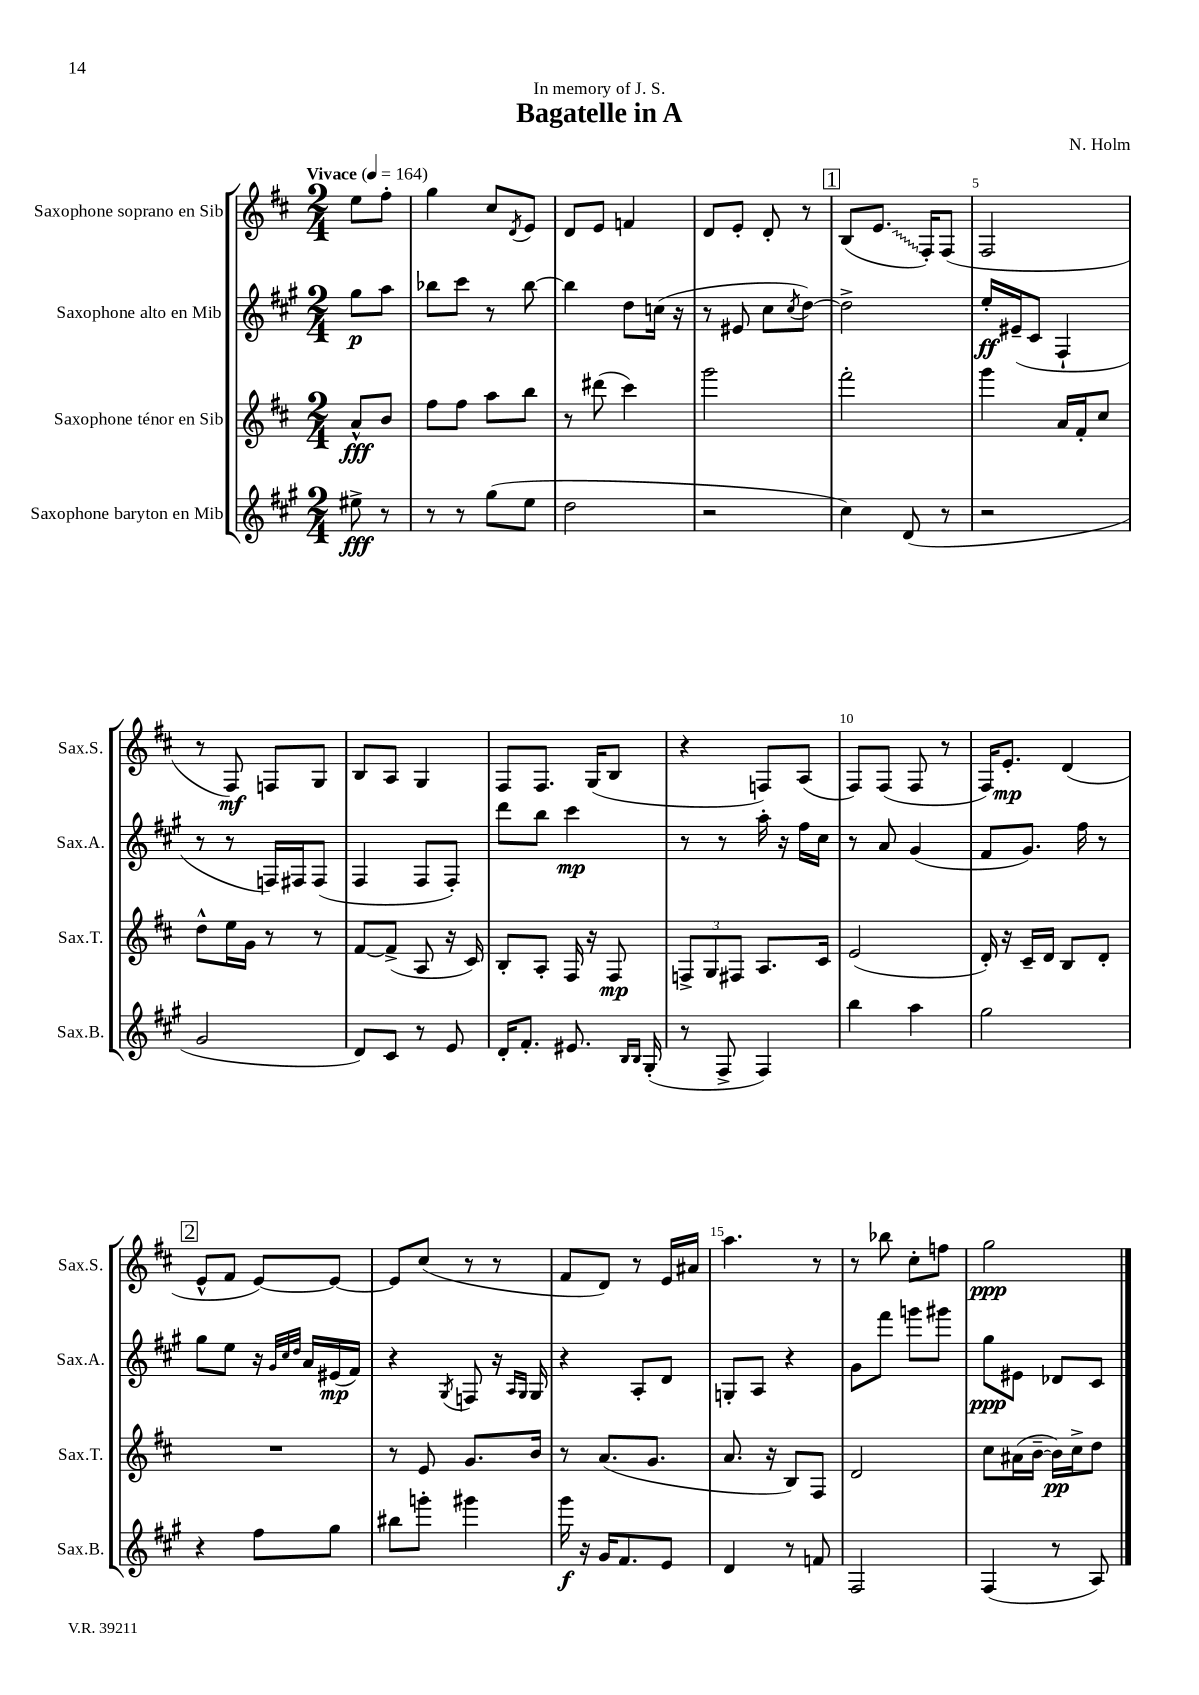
\header { title = "Bagatelle in A" composer = "N. Holm" dedication = "In memory of J. S." }
<<
\new StaffGroup <<
\new Staff = "s0" \with { instrumentName = "Saxophone soprano en Sib" shortInstrumentName = "Sax.S." } {
    \clef treble \key d \major \numericTimeSignature \time 2/4 \partial 4 \tempo "Vivace" 4 = 164
    e''8 fis''8-. |
    g''4 cis''8 \acciaccatura { d'8 } e'8 |
    d'8 e'8 f'4 |
    d'8 e'8-. d'8-. r8 |
    \mark \markup { \box "1" } b8( \once \override Glissando.style = #'zigzag e'8.\glissando fis16-.) fis8( |
    fis2 |
    r8 fis8\mf) f8 g8 |
    b8 a8 g4 |
    fis8 fis8. g16( b8 |
    r4 f8) a8( |
    fis8) fis8( fis8 r8 |
    fis16) e'8.-.\mp d'4( |
    \mark \markup { \box "2" } e'8-^ fis'8 e'8~) e'8~ |
    e'8 cis''8( r8 r8 |
    fis'8 d'8) r8 e'16 ais'16 |
    a''4. r8 |
    r8 bes''8 cis''8-. f''8 |
    g''2\ppp \bar "|." |
}
\new Staff = "s1" \with { instrumentName = "Saxophone alto en Mib" shortInstrumentName = "Sax.A." } {
    \clef treble \key a \major \numericTimeSignature \time 2/4 \partial 4
    gis''8\p a''8 |
    bes''8 cis'''8 r8 bes''8~ |
    bes''4 d''8 c''16( r16 |
    r8 eis'8 cis''8 \acciaccatura { cis''8 } d''8~) |
    \mark \markup { \box "1" } d''2-> |
    e''16-.\ff eis'16--( cis'8 fis4-! |
    r8 r8 f16) fis16 fis8( |
    fis4 fis8 fis8-.) |
    d'''8 b''8 cis'''4\mp |
    r8 r8 a''16-. r16 fis''16 cis''16 |
    r8 a'8 gis'4( |
    fis'8 gis'8.) fis''16 r8 |
    \mark \markup { \box "2" } gis''8 e''8 r16 \grace { gis'32 cis''32 d''32 } a'16 eis'16\mp( fis'16) |
    r4 \acciaccatura { gis8 } f8 r16 \grace { a16 gis16 } gis16 |
    r4 a8-. d'8 |
    g8-. a8 r4 |
    gis'8 fis'''8 g'''8 gis'''8 |
    gis''8\ppp eis'8 des'8 cis'8 \bar "|." |
}
\new Staff = "s2" \with { instrumentName = "Saxophone ténor en Sib" shortInstrumentName = "Sax.T." } {
    \clef treble \key d \major \numericTimeSignature \time 2/4 \partial 4
    a'8-^\fff b'8 |
    fis''8 fis''8 a''8 b''8 |
    r8 dis'''8( cis'''4) |
    g'''2 |
    \mark \markup { \box "1" } fis'''2-. |
    g'''4 a'16 fis'16-. cis''8 |
    d''8-^ e''16 g'16 r8 r8 |
    fis'8~ fis'8->( a8 r16 cis'16) |
    b8-. a8-. fis16 r16 fis8\mp |
    \tuplet 3/2 { f8-> g8 fis8 } a8. cis'16 |
    e'2( |
    d'16-.) r16 cis'16-- d'16 b8 d'8-. |
    \mark \markup { \box "2" } R2 |
    r8 e'8 g'8. b'16 |
    r8 a'8.( g'8. |
    a'8. r16 b8) fis8 |
    d'2 |
    cis''8 ais'16( b'16~-- b'16\pp) cis''16-> d''8 \bar "|." |
}
\new Staff = "s3" \with { instrumentName = "Saxophone baryton en Mib" shortInstrumentName = "Sax.B." } {
    \clef treble \key a \major \numericTimeSignature \time 2/4 \partial 4
    eis''8->\fff r8 |
    r8 r8 gis''8( e''8 |
    d''2 |
    r2 |
    \mark \markup { \box "1" } cis''4) d'8( r8 |
    r2 |
    gis'2 |
    d'8) cis'8 r8 e'8 |
    d'16-. fis'8.-. eis'8. \grace { b16 b16 } gis16-.( |
    r8 fis8-> fis4) |
    b''4 a''4 |
    gis''2 |
    \mark \markup { \box "2" } r4 fis''8 gis''8 |
    bis''8 g'''8-. gis'''4 |
    gis'''16\f r16 gis'16 fis'8. e'8 |
    d'4 r8 f'8 |
    fis2 |
    fis4( r8 a8) \bar "|." |
}
>>
>>
\layout { \context { \Score \override BarNumber.break-visibility = ##(#f #t #t) barNumberVisibility = #(every-nth-bar-number-visible 5) } }
